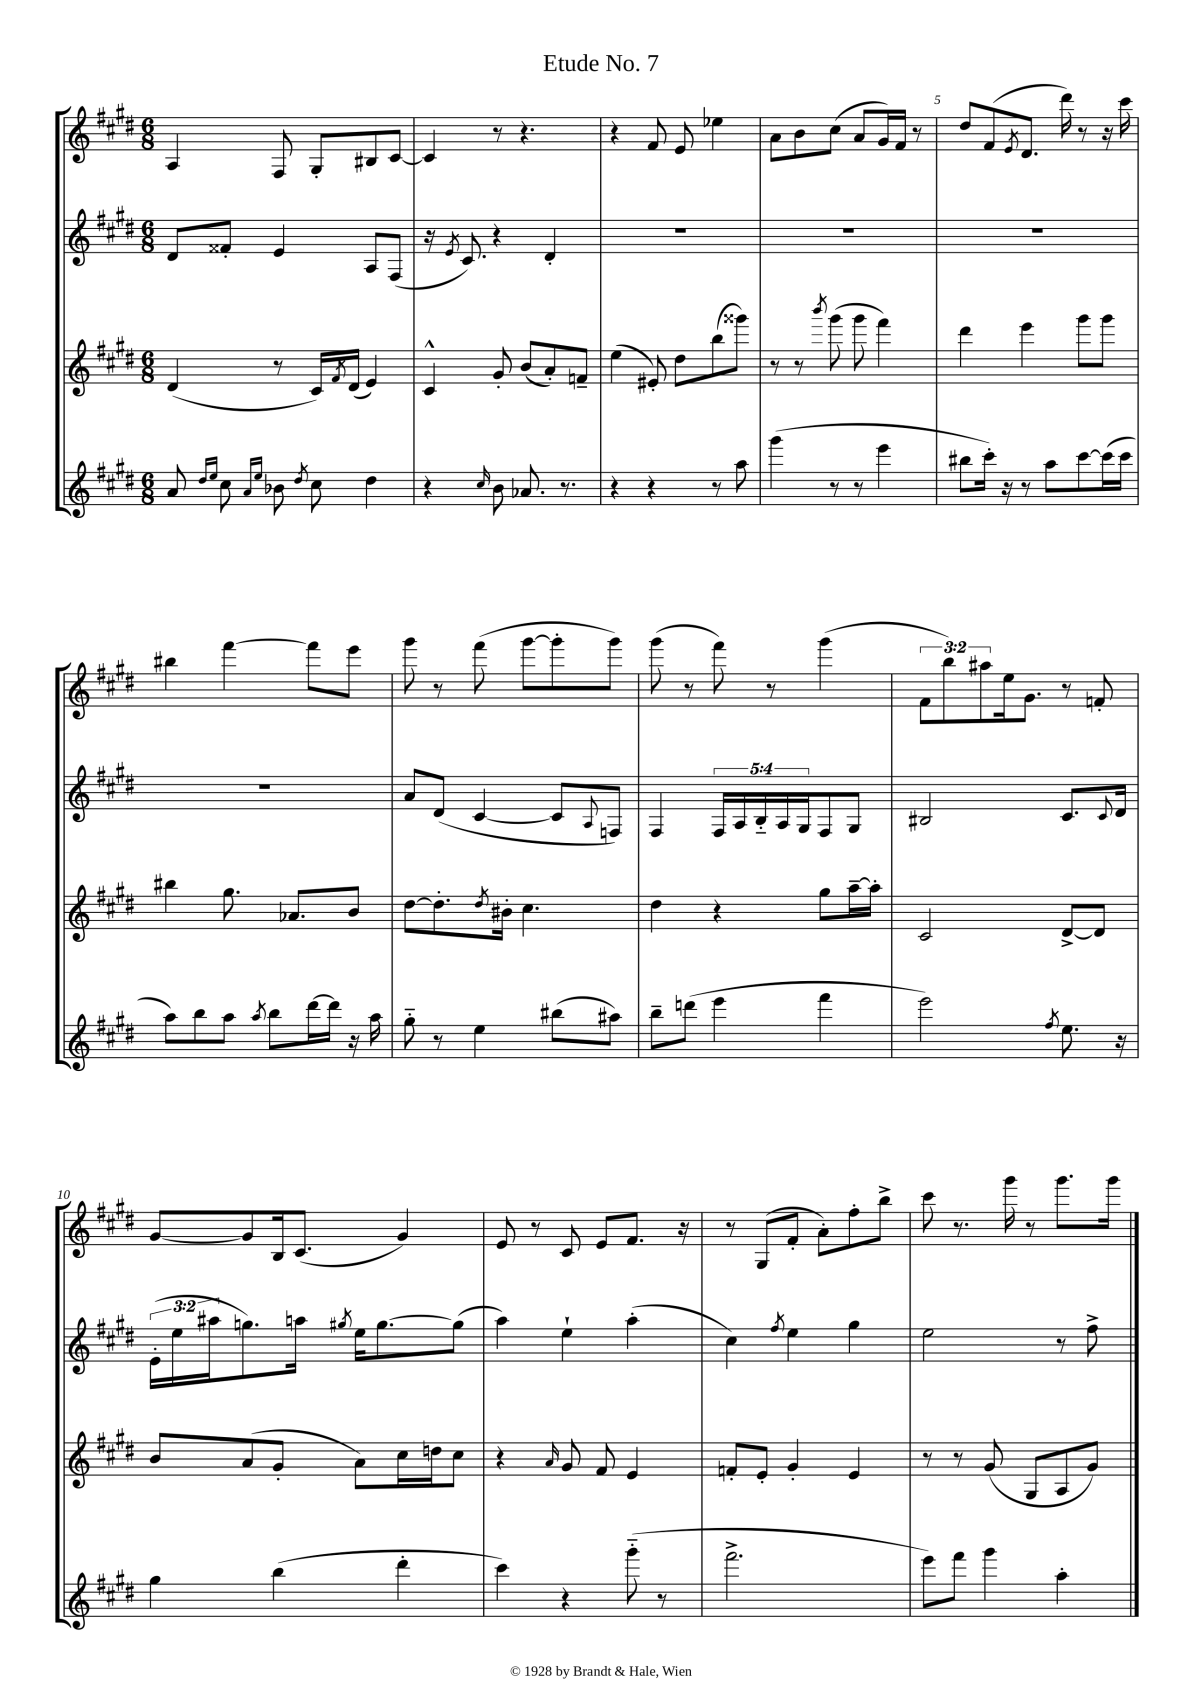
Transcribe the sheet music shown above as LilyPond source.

\header { title = "Etude No. 7" }
<<
\new StaffGroup <<
\new Staff = "s0" {
    \clef treble \key e \major \numericTimeSignature \time 6/8 \override Staff.TupletNumber.text = #tuplet-number::calc-fraction-text
    a4 fis8 gis8-. bis8 cis'8~ |
    cis'4 r8 r4. |
    r4 fis'8 e'8 ees''4 |
    a'8 b'8 cis''8( a'8 gis'16) fis'16 r8 |
    dis''8 fis'8( \acciaccatura { e'8 } dis'8. dis'''16) r8 r16 cis'''16 |
    bis''4 fis'''4~ fis'''8 e'''8 |
    gis'''8 r8 fis'''8( gis'''8~ gis'''8-. gis'''8) |
    gis'''8( r8 fis'''8) r8 gis'''4( |
    \tuplet 3/2 { fis'8 b''8) ais''8 } e''16 gis'8. r8 f'8-. |
    gis'8~ gis'8 b16 cis'8.( gis'4) |
    e'8 r8 cis'8 e'8 fis'8. r16 |
    r8 gis8( fis'8-. a'8-.) fis''8-. b''8-> |
    cis'''8 r8. gis'''16 r8 gis'''8. gis'''16 \bar "|." |
}
\new Staff = "s1" {
    \clef treble \key e \major \numericTimeSignature \time 6/8 \override Staff.TupletNumber.text = #tuplet-number::calc-fraction-text
    dis'8 fisis'8-. e'4 a8 fis8( |
    r16 \acciaccatura { e'8 } cis'8.) r4 dis'4-. |
    R2. |
    R2. |
    R2. |
    R2. |
    a'8 dis'8( cis'4~ cis'8 \appoggiatura { a8 } f8) |
    fis4 \tuplet 5/4 { fis16 a16 b16-_ a16 gis16 } fis8 gis8 |
    bis2 cis'8. \appoggiatura { cis'8 } dis'16 |
    \tuplet 3/2 { e'16-.( e''16 ais''16 } g''8.) a''16 \acciaccatura { gis''8 } e''16 gis''8.~ gis''8( |
    a''4) e''4-! a''4-.( |
    cis''4) \acciaccatura { fis''8 } e''4 gis''4 |
    e''2 r8 fis''8-> \bar "|." |
}
\new Staff = "s2" {
    \clef treble \key e \major \numericTimeSignature \time 6/8
    dis'4( r8 cis'16) \acciaccatura { fis'8 } dis'16( e'4) |
    cis'4-^ gis'8-. b'8( a'8-.) f'8-- |
    e''4( eis'8-.) dis''8 b''8( gisis'''8) |
    r8 r8 \acciaccatura { b'''8 } gis'''8( gis'''8 fis'''4) |
    dis'''4 e'''4 gis'''8 gis'''8 |
    bis''4 gis''8. aes'8. b'8 |
    dis''8~ dis''8.-. \acciaccatura { dis''8 } bis'16-. cis''4. |
    dis''4 r4 gis''8 a''16~-- a''16-. |
    cis'2 dis'8~-> dis'8 |
    b'8 a'8( gis'8-. a'8) cis''16 d''16 cis''8 |
    r4 \grace { a'16 } gis'8 fis'8 e'4 |
    f'8-. e'8-. gis'4-. e'4 |
    r8 r8 gis'8( gis8 a8 gis'8) \bar "|." |
}
\new Staff = "s3" {
    \clef treble \key e \major \numericTimeSignature \time 6/8
    a'8 \grace { dis''16 e''16 } cis''8 \grace { a'16 e''16 } bes'8 \acciaccatura { dis''8 } cis''8 dis''4 |
    r4 \grace { cis''16 } b'8 aes'8. r8. |
    r4 r4 r8 a''8 |
    gis'''4( r8 r8 e'''4 |
    bis''8 cis'''16-.) r16 r8 a''8 cis'''8~ cis'''16( cis'''16 |
    a''8) b''8 a''8 \acciaccatura { a''8 } b''8 dis'''16~ dis'''16 r16 a''16 |
    gis''8-_ r8 e''4 bis''8( ais''8) |
    b''8-- d'''8( e'''4 fis'''4 |
    e'''2) \acciaccatura { fis''8 } e''8. r16 |
    gis''4 b''4( dis'''4-. |
    cis'''4) r4 gis'''8-_( r8 |
    fis'''2.-> |
    e'''8) fis'''8 gis'''4 a''4-. \bar "|." |
}
>>
>>
\layout { \context { \Score \override BarNumber.break-visibility = ##(#f #t #t) barNumberVisibility = #(every-nth-bar-number-visible 5) } }
